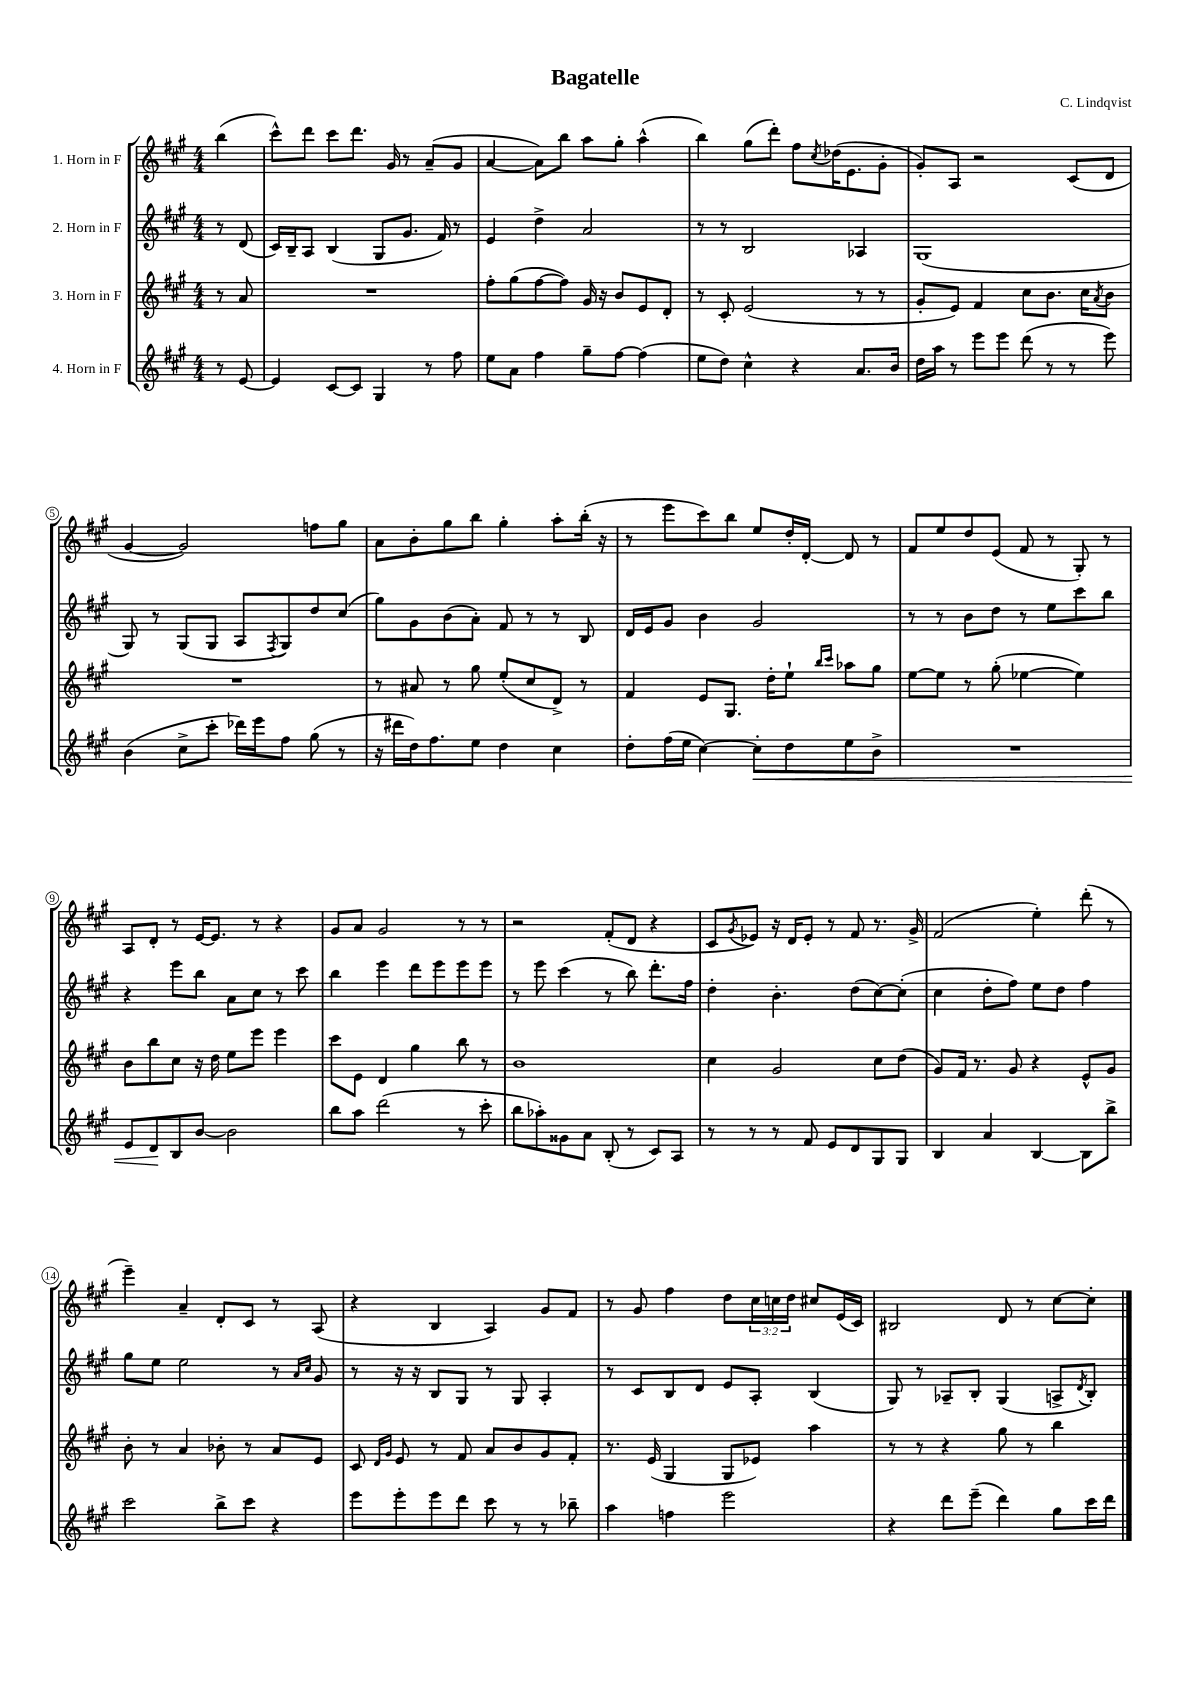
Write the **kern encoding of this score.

**kern	**kern	**kern	**kern
*staff4	*staff3	*staff2	*staff1
*clefG2	*clefG2	*clefG2	*clefG2
*k[f#c#g#]	*k[f#c#g#]	*k[f#c#g#]	*k[f#c#g#]
*M4/4	*M4/4	*M4/4	*M4/4
8r	8r	8r	(4bb
[8e	8a	(8d	.
=	=	=	=
4e]	1r	16c#)	8ccc#^^)
.	.	16B~	.
.	.	8A	8ddd
[8c#	.	(4B	8ccc#
8c#]	.	.	8.ddd
4G#	.	8G#	.
.	.	.	16g#
.	.	8.g#	8r
8r	.	.	(8a~
.	.	16f#)	.
8ff#	.	8r	8g#
=	=	=	=
8ee	8ff#'	4e	[4a
8a	(8gg#	.	.
4ff#	[8ff#	4dd^	8a])
.	8ff#])	.	8bb
8gg#~	16g#	2a	8aa
.	16r	.	.
[8ff#	8b	.	8gg#'
(4ff#]	8e	.	(4aa^^
.	8d'	.	.
=	=	=	=
8ee	8r	8r	4bb)
8dd)	8c#'	8r	.
4cc#^^	(2e	2B	(8gg#
.	.	.	8ddd')
4r	.	.	8ff#
.	.	.	8qcc#
.	.	.	(16dd-
.	.	.	8.e
8.a	8r	4A-	.
.	8r	.	8g#'
16b	.	.	.
=	=	=	=
16dd	8g#'	(1G#	8g#')
16aa	.	.	.
8r	8e)	.	8A
8eee	4f#	.	2r
8eee	.	.	.
(8ddd	8cc#	.	.
8r	8.b	.	.
8r	.	.	(8c#
.	16cc#	.	.
.	8qa	.	.
8eee)	8b	.	8d
=	=	=	=
(4b	1r	8G#)	[4g#
.	.	8r	.
8cc#^	.	(8G#	2g#])
8ccc#'	.	8G#	.
16ddd-)	.	8A	.
16eee	.	.	.
.	.	8qF#	.
8ff#	.	8G#)	.
(8gg#	.	8dd	8ff
8r	.	(8cc#	8gg#
=	=	=	=
16r	8r	8gg#)	8a
16ddd#	.	.	.
16dd)	8a#	8g#	8b'
8.ff#	.	.	.
.	8r	(8b	8gg#
8ee	8gg#	8a')	8bb
4dd	(8ee'	8f#	4gg#'
.	8cc#	8r	.
4cc#	8d^)	8r	8aa'
.	8r	8B	(16bb'
.	.	.	16r
=	=	=	=
8dd'	4f#	16d	8r
.	.	16e	.
(16ff#	.	8g#	8eee
16ee	.	.	.
[4cc#)	8e	4b	8ccc#)
.	8.G#	.	8bb
8cc#']	.	2g#	8ee
.	16dd'	.	.
8dd	8ee`	.	16dd'
.	.	.	[16d'
.	16qqbb	.	.
.	16qqccc#	.	.
8ee	8aa-	.	8d]
8b^	8gg#	.	8r
=	=	=	=
1r	[8ee	8r	8f#
.	8ee]	8r	8ee
.	8r	8b	8dd
.	(8gg#'	8dd	(8e
.	[4ee-	8r	8f#
.	.	8ee	8r
.	4ee-])	8ccc#	8G#')
.	.	8bb	8r
=	=	=	=
8e	8b	4r	8A
8d	8bb	.	8d'
8B	8cc#	8eee	8r
[8b	16r	8bb	[16e
.	16dd	.	8.e]
2b]	8ee	8a	.
.	8eee	8cc#	8r
.	4eee	8r	4r
.	.	8ccc#	.
=	=	=	=
8bb	8ccc#	4bb	8g#
8aa	8e	.	8a
(2ddd	4d	4eee	2g#
.	4gg#	8ddd	.
.	.	8eee	.
8r	8bb	8eee	8r
8ccc#'	8r	8eee	8r
=	=	=	=
8bb	1b	8r	2r
8aa-')	.	8eee	.
8g##	.	(4ccc#	.
8a	.	.	.
(8B'	.	8r	(8f#'
8r	.	8bb)	8d
8c#)	.	8.ddd'	4r
8A	.	.	.
.	.	16ff#	.
=	=	=	=
8r	4cc#	4dd'	8c#
.	.	.	8qg#
8r	.	.	8e-)
8r	2g#	4.b'	16r
.	.	.	16d
8f#	.	.	8e-'
8e	.	.	8r
8d	.	(8dd	8f#
8G#	8cc#	[8cc#)	8.r
8G#	(8dd	(8cc#']	.
.	.	.	16g#^
=	=	=	=
4B	8g#)	4cc#	(2f#
.	16f#	.	.
.	8.r	.	.
4a	.	8dd'	.
.	8g#	8ff#)	.
[4B	4r	8ee	4ee')
.	.	8dd	.
8B]	8e^^	4ff#	(8ddd'
8bb^	8g#	.	8r
=	=	=	=
2ccc#	8b'	8gg#	4eee~)
.	8r	8ee	.
.	4a	2ee	4a~
8bb^	8b-'	.	8d'
8ccc#	8r	.	8c#
4r	8a	8r	8r
.	.	16qqa	.
.	.	16qqcc#	.
.	8e	8g#	(8A
=	=	=	=
8eee	8c#	8r	4r
.	16qqd	.	.
.	16qqg#	.	.
8eee'	8e	16r	.
.	.	16r	.
8eee	8r	8B	4B
8ddd	8f#	8G#	.
8ccc#	8a	8r	4A)
8r	8b	8G#	.
8r	8g#	4A'	8g#
8bb-~	8f#'	.	8f#
=	=	=	=
4aa	8.r	8r	8r
.	.	8c#	8g#
.	(16e	.	.
4ff	4G#	8B	4ff#
.	.	8d	.
2eee	8G#	8e	8dd
.	8e-)	8A'	24cc#
.	.	.	24cc
.	.	.	24dd
.	4aa	(4B	8cc#
.	.	.	(16e
.	.	.	16c#)
=	=	=	=
4r	8r	8G#)	2B#
.	8r	8r	.
8ddd	4r	8A-~	.
(8eee~	.	8B'	.
4ddd)	8gg#	(4G#	8d
.	8r	.	8r
8gg#	4bb	8A^	[8cc#
.	.	8qd	.
16ccc#	.	8B')	8cc#']
16ddd	.	.	.
==	==	==	==
*-	*-	*-	*-
